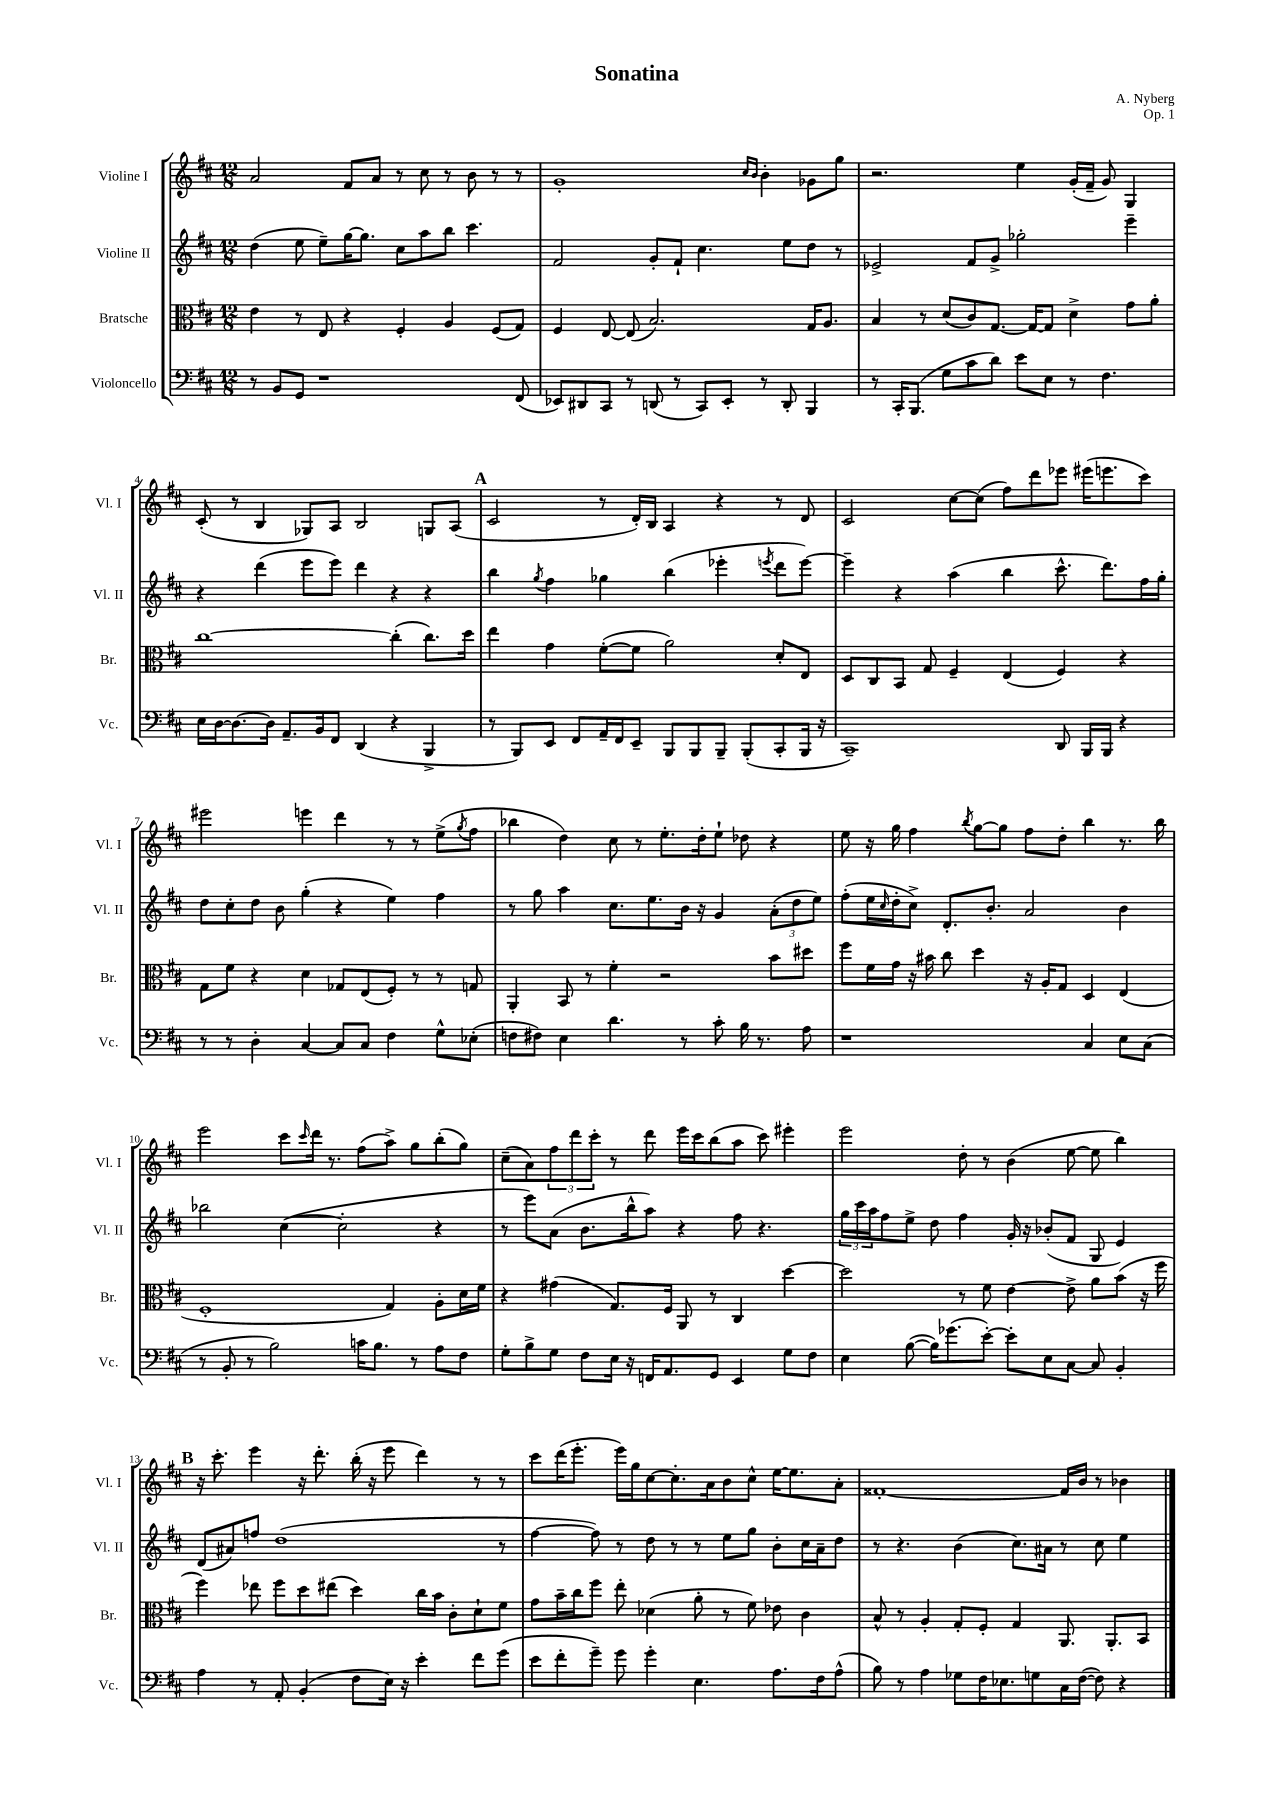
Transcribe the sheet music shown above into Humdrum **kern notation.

**kern	**kern	**kern	**kern
*staff4	*staff3	*staff2	*staff1
*clefF4	*clefC3	*clefG2	*clefG2
*k[f#c#]	*k[f#c#]	*k[f#c#]	*k[f#c#]
*M12/8	*M12/8	*M12/8	*M12/8
8r	4e	(4dd	2a
8BB	.	.	.
8GG	8r	8ee	.
1r	8E	8ee~)	.
.	4r	[16gg	8f#
.	.	8.gg]	.
.	.	.	8a
.	4F#'	8cc#	8r
.	.	8aa	8cc#
.	4A	8bb	8r
.	.	4.ccc#	8b
.	(8F#	.	8r
(8FF#	8G)	.	8r
=	=	=	=
8EE-)	4F#	2f#	1g'
8DD#	.	.	.
8CC#	[8E	.	.
8r	(8E]	.	.
(8DD	2.B)	8g'	.
8r	.	8f#`	.
8CC#)	.	4.cc#	.
8EE-'	.	.	.
.	.	.	16qqcc#
.	.	.	16qqb
8r	.	.	4b'
8DD'	.	8ee	.
4BBB	16G	8dd	8g-
.	8.A	.	.
.	.	8r	8gg
=	=	=	=
8r	4B	2e-^	2.r
16CC#'	.	.	.
(8.BBB	.	.	.
.	8r	.	.
8G	(8d	.	.
8c#	8c#)	8f#	.
8d)	[8.G	8g^	.
8e	.	2gg-'	4ee
.	16G_	.	.
8E	8G]	.	.
8r	4d^	.	(16g'
.	.	.	16f#~
4.F#	.	.	8g)
.	8g	4eee~	4G
.	8a'	.	.
=	=	=	=
16E	[1cc#	4r	(8c#'
[16D	.	.	.
8.D_	.	.	8r
.	.	(4ddd	4B
16D]	.	.	.
8.AA~	.	.	.
.	.	8eee	8G-)
16BB	.	.	.
8FF#	.	8eee)	8A
(4DD	.	4ddd	2B
4r	(4cc#']	4r	.
4BBB^	8.cc#)	4r	8G
.	.	.	(8A
.	16dd	.	.
=	=	=	=
8r	4ee	4bb	2c#
8BBB)	.	.	.
.	.	8qgg	.
8EE	4g	4ff#	.
8FF#	.	.	.
16AA~	([8f#'	4gg-	8r
16FF#	.	.	.
8EE~	8f#]	.	16d')
.	.	.	16B
8BBB	2a)	(4bb	4A
8BBB	.	.	.
8BBB~	.	4eee-'	4r
(8BBB'	.	.	.
.	.	8qeee	.
8CC#'	8d'	8ddd	8r
16BBB	8E	[8eee)	8d
16r	.	.	.
=	=	=	=
1CC#~)	8D	4eee~]	2c#
.	8C#	.	.
.	8BB	4r	.
.	8G	.	.
.	4F#~	(4aa	[8cc#
.	.	.	(8cc#]
.	(4E	4bb	8ff#)
.	.	.	8ddd
8DD	4F#)	8.ccc#^^	8eee-
16BBB	.	.	(16eee#
16BBB	.	8.ddd)	8.eee
4r	4r	.	.
.	.	16ff#	8ccc#)
.	.	16gg'	.
=	=	=	=
8r	8G	8dd	2eee#
8r	8f#	8cc#'	.
4D'	4r	8dd	.
.	.	8b	.
[4C#	4d	(4gg'	4eee
8C#]	8G-	4r	4ddd
8C#	(8E	.	.
4F#	8F#')	4ee)	8r
.	8r	.	8r
8G^^	8r	4ff#	(8ee^
.	.	.	8qgg
(8E-'	8G	.	8ff#
=	=	=	=
8F	4AA'	8r	4bb-
8F#)	.	8gg	.
4E	8BB	4aa	4dd)
.	8r	.	.
4.d	4f#'	8.cc#	8cc#
.	.	.	8r
.	.	8.ee	.
.	2r	.	8.ee'
8r	.	16b	.
.	.	16r	16dd'
8c#'	.	4g	8ee`
16B	.	.	8dd-
8.r	.	.	.
.	8b	(12a'	4r
.	.	12dd	.
8A	8dd#	.	.
.	.	12ee)	.
=	=	=	=
1r	8ff#	(8ff#'	8ee
.	16f#	16ee	16r
.	.	16qqcc#	.
.	16g	16dd'	16gg
.	16r	8cc#^)	4ff#
.	16b#	.	.
.	8cc#	8.d'	.
.	.	.	8qbb
.	4dd	.	[8gg
.	.	8.b'	.
.	.	.	8gg]
.	16r	2a	8ff#
.	16A'	.	.
.	8G	.	8dd'
4C#	4D	.	4bb
8E	(4E	4b	8.r
(8C#	.	.	.
.	.	.	16bb
=	=	=	=
8r	1F#'	2bb-	2eee
8BB'	.	.	.
8r	.	.	.
2B)	.	.	.
.	.	([4cc#	8ccc#
.	.	.	16qqccc#
.	.	.	16ddd
.	.	.	8.r
.	.	2cc#']	.
16c	.	.	(8ff#
8.B	.	.	.
.	4G)	.	8aa^)
8r	.	.	8gg
8A	8A'	4r	(8bb'
8F#	16d	.	8gg)
.	16f#	.	.
=	=	=	=
8G'	4r	8r	(8cc#~
8B^	.	8eee)	8a)
8G	(4g#	(8a	12ff#
.	.	.	12ddd
8F#	.	8.b	.
.	.	.	12ccc#'
16E	8.G)	.	8r
16r	.	16bb^^	.
16FF	.	8aa)	8ddd
8.AA	16F#	.	.
.	8AA	4r	16eee
.	.	.	16ccc#
8GG	8r	.	(8bb
4EE	4C#	8ff#	8aa
.	.	4.r	8ccc#)
8G	[4dd	.	4eee#'
8F#	.	.	.
=	=	=	=
4E	2dd]	24gg	2eee
.	.	24ccc#	.
.	.	24aa	.
.	.	8ff#	.
([8B	.	8ee^	.
16B])	.	8dd	.
(8.g-	.	.	.
.	8r	4ff#	8dd'
[8e')	8f#	.	8r
8e']	[4e	16g'	(4b
.	.	16r	.
8E	.	(8b-'	.
[8C#	8e^]	8f#	[8ee
8C#]	8a	8G	8ee]
4BB'	(8b	4e)	4bb)
.	16r	.	.
.	16ff#	.	.
=	=	=	=
4A	4ff#)	(8d	16r
.	.	.	8.ccc#'
.	.	8a#)	.
8r	8ee-	8ff	4eee
8AA'	8ff#	(1dd	.
(4BB'	8dd	.	16r
.	.	.	8.ddd'
.	(8ee#	.	.
8F#	4dd)	.	(16bb'
.	.	.	16r
16E)	.	.	8eee
16r	.	.	.
4e'	16cc#	.	4ddd)
.	16b	.	.
.	8c#'	.	.
8f#	8d`	.	8r
(8g	8f#	8r	8r
=	=	=	=
8e	8g	[4ff#	8ccc#
8f#'	16b~	.	(16ddd
.	16cc#	.	8.eee'
8g~)	8ff#	8ff#])	.
8g	8ee'	8r	16eee)
.	.	.	16gg
4g'	(4d-	8dd	[8cc#
.	.	8r	8.cc#']
4.E	8a'	8r	.
.	.	.	16a
.	8r	8ee	8b
.	8f#)	8gg	8cc#^^
8.A	8e-	8b'	[16ee
.	.	.	8.ee]
.	4c#	16cc#	.
16F#	.	16a~	.
(8A^^	.	8dd	8a'
=	=	=	=
8B)	8B^^	8r	[1f##'
8r	8r	4.r	.
4A	4A'	.	.
8G-	8G'	(4b	.
16F#	8F#'	.	.
8.E-	.	.	.
.	4G	8.cc#)	.
8G	.	.	.
.	.	16a#	.
16C#	8.AA	8r	16f##]
([16F#	.	.	16b
8F#])	.	8cc#	8r
.	8.AA'	.	.
4r	.	4ee	4b-
.	8BB	.	.
==	==	==	==
*-	*-	*-	*-
